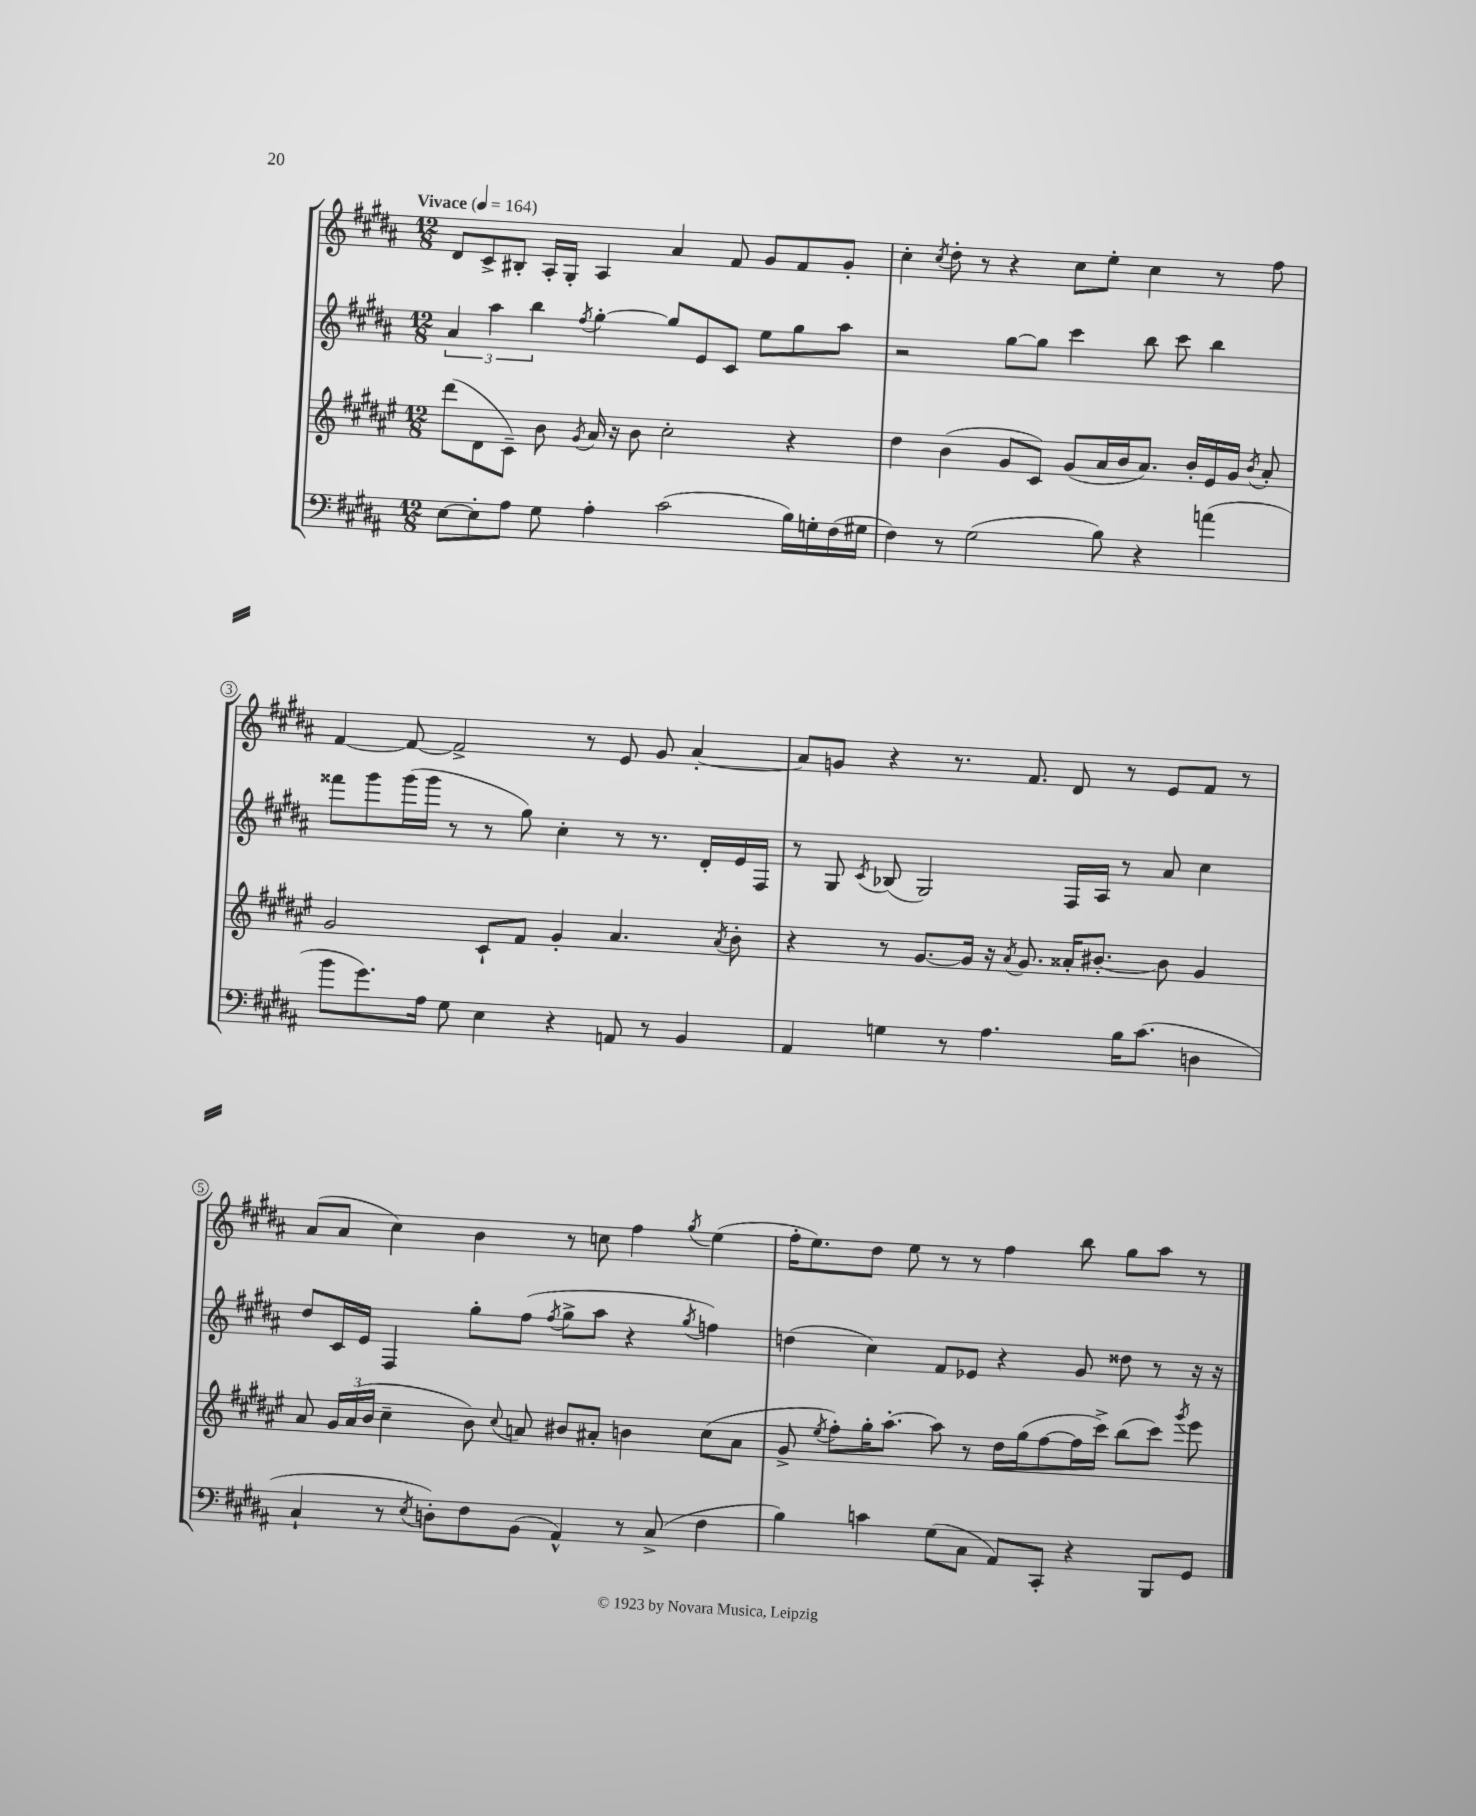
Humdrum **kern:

**kern	**kern	**kern	**kern
*part4	*part3	*part2	*part1
*staff4	*staff3	*staff2	*staff1
*clefF4	*clefG2	*clefG2	*clefG2
*k[f#c#g#d#a#]	*k[f#c#g#d#a#e#]	*k[f#c#g#d#a#]	*k[f#c#g#d#a#]
*M12/8	*M12/8	*M12/8	*M12/8
*MM164	*MM164	*MM164	*MM164
=1	=1	=1	=1
!	!	!	!LO:TX:a:B:t=Vivace
[8E\L	(8ddd#\L	6a#/	8d#/L
8E'\]	8d#\	.	8c#^/
.	.	6aa#\	.
8A#\J	8c#~\J)	.	8B#X'/J
.	.	6bb\	.
8G#\	8b\	.	16A#'/LL
.	.	.	16G#'/JJ
.	8qg#/	8qff#/	.
4A#'\	16a#/	[4gg#'\	4A#/
.	16r	.	.
.	8b\	.	.
(2c#\	2cc#'\	8gg#/L]	4a#/
.	.	8e/	.
.	.	8c#/J	8f#/
.	.	8ee\L	8g#/L
16B\LL)	4r	8gg#\	8f#/
16Gn'\	.	.	.
(16F#\	.	8aa#\J	8g#'/J
16G#X\JJ	.	.	.
=2	=2	=2	=2
4F#\)	4dd#\	2r	4cc#'\
.	.	.	8qcc#/
8r	(4b\	.	8dd#'\
(2G#\	.	.	8r
.	8g#/L	[8gg#\L	4r
.	8c#/J)	8gg#\J]	.
.	(8g#/L	4ccc#\	8cc#\L
8B\)	16a#/L	.	8ee'\J
.	16b/J	.	.
4r	8.a#/J)	8bb\	4cc#\
.	.	8ccc#\	.
.	16b'/LL	.	.
(4an\	16e#/	4bb\	8r
.	16g#/JJ	.	.
.	8qb/	.	.
.	8a#'/	.	8ff#\
!!LO:LB:g=z
=3	=3	=3	=3
8b\L	2g#/	8fff##X\L	[4f#/
8.g#\)	.	8ggg#\	.
.	.	(16ggg#\L	8f#/_
16A#\Jk	.	16ggg#\JJ	.
8G#\	.	8r	2f#^/]
4E\	8c#`/L	8r	.
.	8f#/J	8gg#\)	.
4r	4g#'/	4cc#'\	.
.	.	.	8r
8AAn/	4.a#/	8r	8e/
8r	.	8.r	8g#/
4BB/	.	.	[4a#'/
.	.	16d#'/LL	.
.	8qa#/	.	.
.	8b'\	16e/	.
.	.	16F#/JJ	.
=4	=4	=4	=4
4AA#/	4r	8r	8a#/L]
.	.	8G#/	8gn/J
.	.	8qc#/	.
4Gn\	8r	(8B-X/	4r
.	[8.g#/L	2G#/)	.
8r	.	.	8.r
.	16g#/Jk]	.	.
4.A#\	16r	.	.
.	8qa#/	.	.
.	8.g#/	.	8.f#/
.	16a##X'/KL	16F#/LL	8d#/
.	[8.b#X'/J	16A#/JJ	.
16B\KL	.	8r	8r
(8.c#\J	.	.	.
.	8b#\]	8a#/	8e/L
4Dn\	4g#/	4cc#\	8f#/J
.	.	.	8r
!!LO:LB:g=z
=5	=5	=5	=5
4C#`/	8a#/	8dd#/L	(8a#/L
.	24g#/LL	16c#/L	8a#/J
.	(24a#/	.	.
.	.	16e/JJ	.
.	24b/JJ	.	.
8r	4cc#~\	4F#/	4cc#\)
8qE/	.	.	.
8Dn'\L)	.	.	.
8F#\	8b\)	8gg#'\L	4b\
.	8qqcc#/	.	.
(8BB\J	8an/	(8ff#\J	.
.	.	8qff#/	.
4AA#^^/)	8b#X/L	8gg#^\L	8r
.	8a#X'/J	8aa#\J	8ccn\
8r	4bn\	4r	4ff#\
(8C#^/	.	.	.
.	.	8qgg#/	8qgg#/
4F#\	(8cc#\L	4ffn\)	(4ee\
.	8a#\J	.	.
=6	=6	=6	=6
4B\)	8g#^/	(4ddn\	16ff#'\KL
.	.	.	8.ee\)
.	8qee#/	.	.
.	8ff#'\L)	.	.
4cn\	16gg#'\K	4cc#\)	8dd#\J
.	[8.aa#'\J	.	.
.	.	.	8ee\
(8G#\L	8aa#\]	8f#/L	8r
8C#\J	8r	8e-X/J	8r
8AA#/L)	16dd#\LL	4r	4ff#\
.	(16gg#\J	.	.
8CC#'/J	[8ff#\	.	.
4r	16ff#\L]	8g#/	8bb\
.	16ccc#^\JJ)	.	.
.	(8bb\L	8dd##X\	8gg#\L
8BBB/L	8ccc#\J)	8r	8aa#\J
.	8qggg#/	.	.
8GG#/J	8eee#\	16r	8r
.	.	16r	.
==	==	==	==
*-	*-	*-	*-
